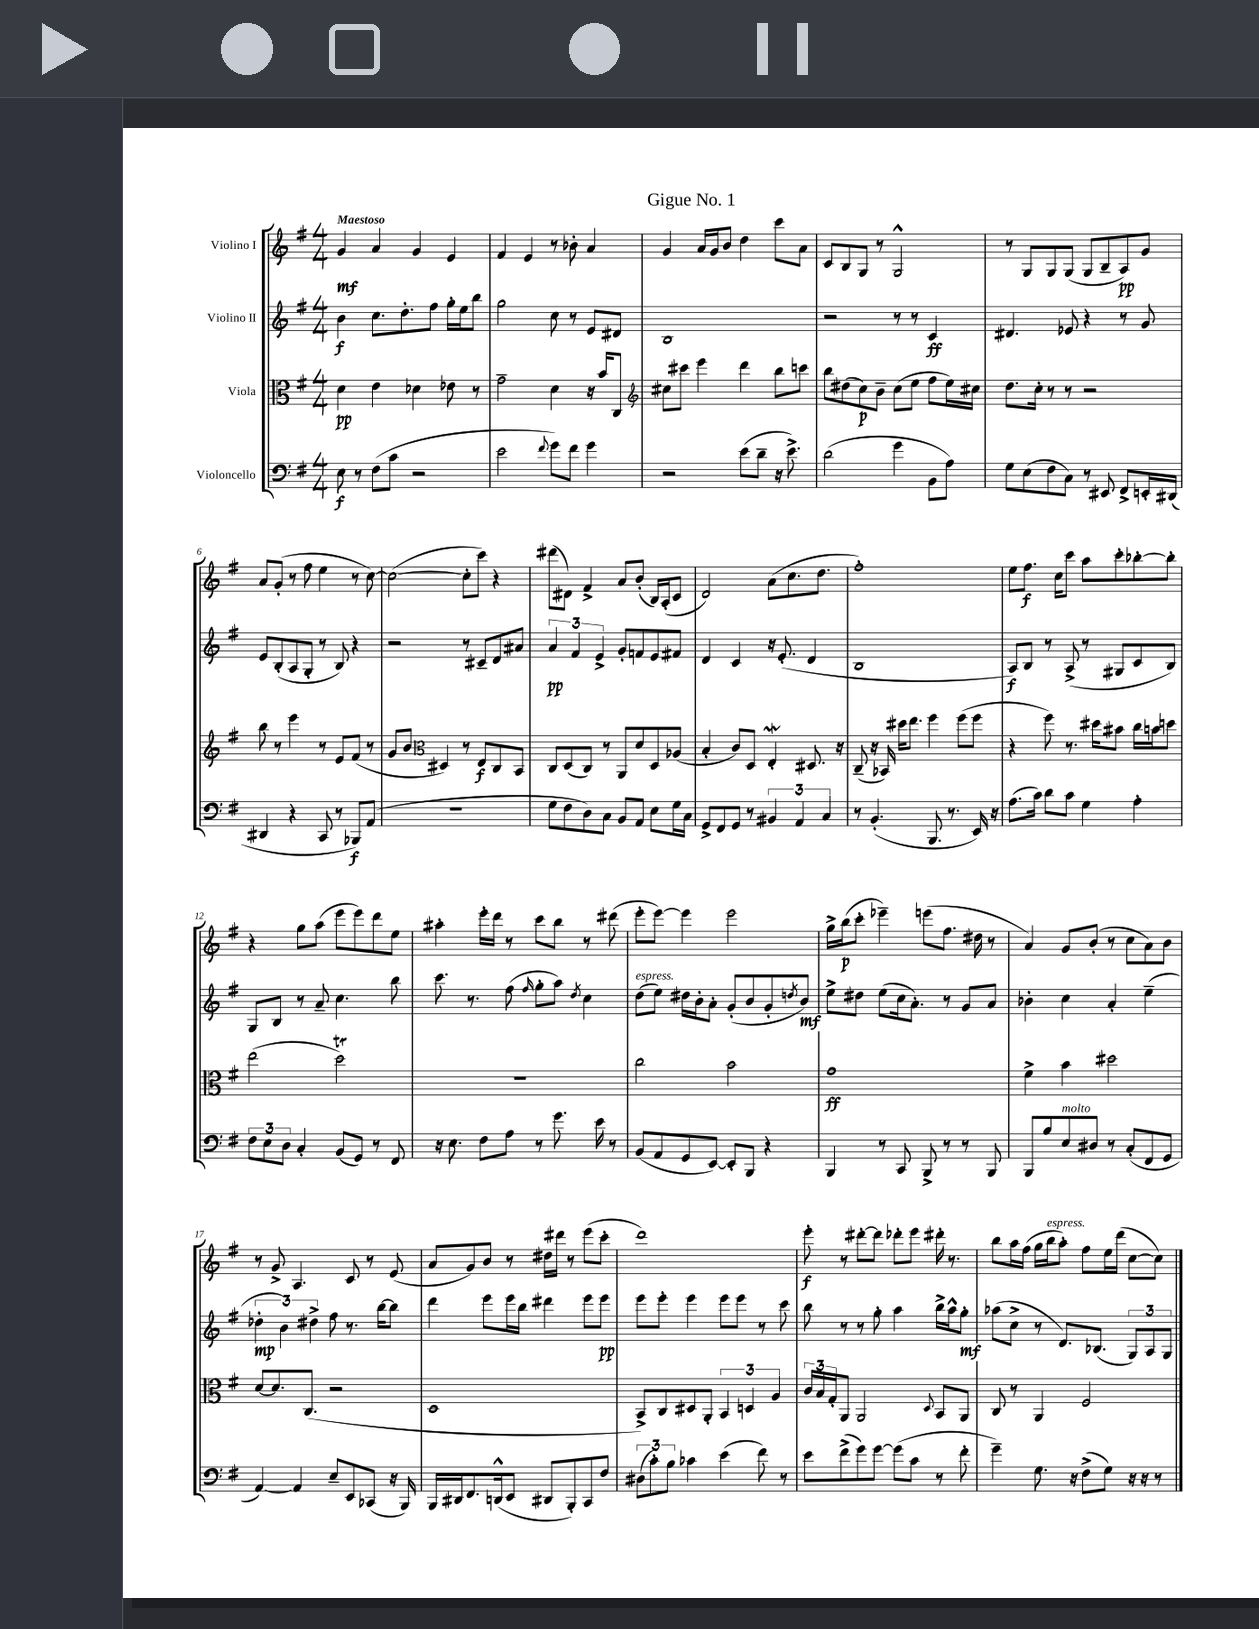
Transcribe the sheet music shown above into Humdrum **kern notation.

**kern	**dynam	**kern	**dynam	**kern	**dynam	**kern	**dynam
*part4	*part4	*part3	*part3	*part2	*part2	*part1	*part1
*staff4	*staff4	*staff3	*staff3	*staff2	*staff2	*staff1	*staff1
*I"Violoncello	*	*I"Viola	*	*I"Violino II	*	*I"Violino I	*
*clefF4	*	*clefC3	*	*clefG2	*	*clefG2	*
*k[f#]	*	*k[f#]	*	*k[f#]	*	*k[f#]	*
*M4/4	*	*M4/4	*	*M4/4	*	*M4/4	*
=1	=1	=1	=1	=1	=1	=1	=1
!	!	!	!	!	!	!LO:TX:a:B:t=Maestoso	!
8E\	f	4d\	pp	4b\	f	4g/	mf
8r	.	.	.	.	.	.	.
(8F#\L	.	4e\	.	8.cc\L	.	4a/	.
8c\J	.	.	.	.	.	.	.
.	.	.	.	8.dd'\	.	.	.
2r	.	4d-X\	.	.	.	4g/	.
.	.	.	.	8ff#\J	.	.	.
.	.	8e-X\	.	16gg'\LL	.	4e/	.
.	.	.	.	16ee\J	.	.	.
.	.	8r	.	8bb\J	.	.	.
=2	=2	=2	=2	=2	=2	=2	=2
2e\	.	2g~\	.	2gg\	.	4f#/	.
.	.	.	.	.	.	4e/	.
8qqf#/	.	.	.	.	.	.	.
8g\L)	.	4d\	.	8cc\	.	8r	.
8f#\J	.	.	.	8r	.	8b-X'\	.
4g\	.	16r	.	8e/L	.	4a/	.
.	.	16b/KL	.	.	.	.	.
.	.	8C/J	.	8d#X/J	.	.	.
=3	=3	=3	=3	=3	=3	=3	=3
*	*	*clefG2	*	*	*	*	*
2r	.	8cc#X\L	.	1B	.	4g/	.
.	.	8ccc#X\J	.	.	.	.	.
.	.	4eee\	.	.	.	16a/LL	.
.	.	.	.	.	.	16g/J	.
.	.	.	.	.	.	8b/J	.
(8e\L	.	4ddd\	.	.	.	4dd\	.
8d~\J	.	.	.	.	.	.	.
16r	.	8bb\L	.	.	.	8ccc\L	.
8.e^\)	.	.	.	.	.	.	.
.	.	8cccn\J	.	.	.	8a\J	.
=4	=4	=4	=4	=4	=4	=4	=4
(2d\	.	8bb\L	.	2r	.	8c/L	.
.	.	(8dd#X\	.	.	.	8B/	.
.	.	8cc\)	p	.	.	8G/J	.
.	.	8b~\J	.	.	.	8r	.
4g\	.	(8cc\L	.	8r	.	2G^^/	.
.	.	8ee\J	.	8r	.	.	.
8BB\L	.	8ff#\L	.	4c/	ff	.	.
8A\J)	.	16ee\L)	.	.	.	.	.
.	.	16cc#X\JJ	.	.	.	.	.
=5	=5	=5	=5	=5	=5	=5	=5
8G\L	.	8.dd\L	.	4.d#X/	.	8r	.
(8E\	.	.	.	.	.	8G/L	.
.	.	16cc'\Jk	.	.	.	.	.
8F#\	.	8r	.	.	.	8G/	.
8C\J)	.	8r	.	8e-X/	.	(8G/J	.
8r	.	2r	.	4r	.	8G/L	.
8EE#X/	.	.	.	.	.	8B~/	.
8FF#^/L	.	.	.	8r	.	8A/)	pp
16EEn'/L	.	.	.	8g/	.	8g/J	.
(16DD#X/JJ	.	.	.	.	.	.	.
!!LO:LB:g=z
=6	=6	=6	=6	=6	=6	=6	=6
4DD#X/	.	8bb\	.	8e/L	.	8a/L	.
.	.	8r	.	(8B'/	.	(8g'/J	.
4r	.	4eee\	.	8A/	.	8r	.
.	.	.	.	8G'/J	.	8ff#\	.
8CC/	.	8r	.	8r	.	4ee\	.
8r	.	8e/L	.	8B/)	.	.	.
8BBB-X/L)	f	(8f#/J	.	4r	.	8r	.
(8AA/J	.	8r	.	.	.	[8cc\)	.
=7	=7	=7	=7	=7	=7	=7	=7
1r	.	8g/L	.	2r	.	(2cc\_	.
.	.	8b/J	.	.	.	.	.
*	*	*clefC3	*	*	*	*	*
.	.	4D#X/)	.	.	.	.	.
.	.	8r	.	8r	.	8cc'\L]	.
.	.	8E/L	f	8c#X~/L	.	8ccc\J)	.
.	.	8C/	.	8d/	.	4r	.
.	.	8BB/J	.	8a#X/J	.	.	.
=8	=8	=8	=8	=8	=8	=8	=8
8G\L	.	8C/L	.	6a/	pp	(8ddd#X\L	.
8F#\	.	(8D/	.	.	.	8d#X\J)	.
.	.	.	.	6f#/	.	.	.
8D\)	.	8C/J)	.	.	.	4f#^/	.
.	.	.	.	6e^/	.	.	.
8C\J	.	8r	.	.	.	.	.
8BB/L	.	8AA/L	.	8g'/L	.	8a/L	.
8AA/J	.	8d/	.	8fn/	.	(8b'/J	.
8E\L	.	8D/	.	8e/	.	16B/LL)	.
.	.	.	.	.	.	(16A'/J	.
16G\L	.	(8A-X/J	.	8f#X/J	.	8c/J	.
16C\JJ	.	.	.	.	.	.	.
=9	=9	=9	=9	=9	=9	=9	=9
8GG^/L	.	4B'/	.	4d/	.	2d/)	.
8FF#/	.	.	.	.	.	.	.
8GG/J	.	8c/L)	.	4c/	.	.	.
8r	.	8D/J	.	.	.	.	.
6BB#X/	.	4EW'/	.	16r	.	(8a\L	.
.	.	.	.	(8.e'/	.	.	.
.	.	.	.	.	.	8.cc\	.
6AA/	.	.	.	.	.	.	.
.	.	8.D#X/	.	4d/	.	.	.
.	.	.	.	.	.	8.dd\J	.
6C/	.	.	.	.	.	.	.
.	.	16r	.	.	.	.	.
=10	=10	=10	=10	=10	=10	=10	=10
8r	.	(8C~/	.	1B	.	1ff#')	.
(4.BB'/	.	16r	.	.	.	.	.
.	.	16BB-X/)	.	.	.	.	.
.	.	16dd#X\KL	.	.	.	.	.
.	.	8.ee\J	.	.	.	.	.
8.BBB/	.	4ff#\	.	.	.	.	.
8.r	.	.	.	.	.	.	.
.	.	(8ff#\L	.	.	.	.	.
16EE/)	.	8ff#\J	.	.	.	.	.
16r	.	.	.	.	.	.	.
=11	=11	=11	=11	=11	=11	=11	=11
(8.A\L	.	4r	.	8A/L)	f	8ee\L	.
.	.	.	.	8B/J	.	8.ff#\J	f
16c\Jk)	.	.	.	.	.	.	.
8d\L	.	8ff#\)	.	8r	.	.	.
.	.	.	.	.	.	16cc\KL	.
8c\J	.	8.r	.	(8A^/	.	8ccc\J	.
4G\	.	.	.	8r	.	8aa\L	.
.	.	16dd#X\KL	.	.	.	.	.
.	.	8b#X\J	.	8G#X/L	.	8ccc'\	.
4A'\	.	16cc\LL	.	8c/	.	[8bb-X'\	.
.	.	16bn\J	.	.	.	.	.
.	.	8ddn\J	.	8B/J)	.	8bb-'\J]	.
!!LO:LB:g=z
=12	=12	=12	=12	=12	=12	=12	=12
12F#\L	.	(2ee\	.	8G/L	.	4r	.
12E\	.	.	.	.	.	.	.
.	.	.	.	8B/J	.	.	.
12D\J	.	.	.	.	.	.	.
4C'/	.	.	.	8r	.	8gg\L	.
.	.	.	.	8a~/	.	(8aa\J	.
(8BB/L	.	2ddT\)	.	4.cc\	.	8eee\L	.
8GG/J)	.	.	.	.	.	8eee\)	.
8r	.	.	.	.	.	8ddd\	.
8FF#/	.	.	.	8bb\	.	8ee\J	.
=13	=13	=13	=13	=13	=13	=13	=13
16r	.	1r	.	8.ccc\	.	4aa#X'\	.
8.E\	.	.	.	.	.	.	.
.	.	.	.	8.r	.	.	.
8F#\L	.	.	.	.	.	16eee'\LL	.
.	.	.	.	.	.	16ddd\JJ	.
8A\J	.	.	.	(8ff#\	.	8r	.
.	.	.	.	16qqff#/	.	.	.
8r	.	.	.	8gg'\L	.	8ccc\L	.
8.g\	.	.	.	8aa\J)	.	8bb\J	.
.	.	.	.	8qdd/	.	.	.
.	.	.	.	4cc\	.	8r	.
16e\	.	.	.	.	.	.	.
8r	.	.	.	.	.	(8ddd#X\	.
=14	=14	=14	=14	=14	=14	=14	=14
!	!	!	!	!LO:TX:a:i:t=espress.	!	!	!
(8BB/L	.	2cc\	.	(8dd\L	.	8eee'\L	.
8AA/	.	.	.	8ee\J)	.	[8eee\J)	.
8GG/	.	.	.	16dd#X\LL	.	4eee\]	.
.	.	.	.	16b'\J	.	.	.
[8EE/J)	.	.	.	8a'\J	.	.	.
8EE'/L]	.	2b\	.	(8g'/L	.	2eee\	.
8BBB/J	.	.	.	8b/	.	.	.
4r	.	.	.	8g'/	.	.	.
.	.	.	.	8qddn/	.	.	.
.	.	.	.	8b/J)	mf	.	.
=15	=15	=15	=15	=15	=15	=15	=15
4BBB/	.	1g	ff	8ee^\L	.	16gg^\LL	.
.	.	.	.	.	.	(16bb\J	p
.	.	.	.	8dd#X\J	.	8ccc'\J	.
8r	.	.	.	(8ee\L	.	4eee-X~\)	.
8CC/	.	.	.	16cc\k	.	.	.
.	.	.	.	8.a'\J)	.	.	.
8BBB^/	.	.	.	.	.	(8eeen\L	.
8r	.	.	.	8r	.	8.ff#\J	.
8r	.	.	.	8g/L	.	.	.
.	.	.	.	.	.	16dd#X\	.
8BBB/	.	.	.	8a/J	.	8r	.
=16	=16	=16	=16	=16	=16	=16	=16
8BBB/L	.	4f#^\	.	4b-X'\	.	4a/)	.
8B/	.	.	.	.	.	.	.
!LO:TX:a:i:t=molto	!	!	!	!	!	!	!
8E/	.	4b\	.	4cc\	.	8g/L	.
8D#X/J	.	.	.	.	.	(8b'/J	.
8r	.	2dd#X\	.	4a'/	.	8r	.
(8C'/L	.	.	.	.	.	8cc\L	.
8FF#/	.	.	.	(4ee~\	.	8a\)	.
8GG/J	.	.	.	.	.	8b\J	.
!!LO:LB:g=z
=17	=17	=17	=17	=17	=17	=17	=17
[4AA/)	.	[8d/L	.	6dd-X'\	mp	8r	.
.	.	8.d/]	.	.	.	8g^/	.
.	.	.	.	6b\)	.	.	.
4AA/]	.	.	.	.	.	4.A/	.
.	.	(8.C/J	.	.	.	.	.
.	.	.	.	6dd#X^\	.	.	.
8E~/L	.	2r	.	8ff#\	.	.	.
8EE/	.	.	.	8.r	.	8c/	.
(8CC-X/J	.	.	.	.	.	8r	.
.	.	.	.	[16bb\KL	.	.	.
16r	.	.	.	8bb\J]	.	(8e/	.
16BBB/)	.	.	.	.	.	.	.
=18	=18	=18	=18	=18	=18	=18	=18
16BBB/LL	.	1D	.	4ddd\	.	8a/L	.
16DD#X/J	.	.	.	.	.	.	.
8.FF#/	.	.	.	.	.	8g/)	.
.	.	.	.	8eee\L	.	8b/J	.
(16DDn^^/k	.	.	.	.	.	.	.
8EE/J	.	.	.	16eee\L	.	8r	.
.	.	.	.	16bb\JJ	.	.	.
8DD#X/L	.	.	.	4ddd#X\	.	16dd#X\LL	.
.	.	.	.	.	.	16ddd#X\JJ	.
8BBB'/)	.	.	.	.	.	8r	.
8CC/	.	.	.	8eee\L	.	(8eee\L	.
8F#/J	.	.	.	8eee\J	pp	8ccc'\J	.
=19	=19	=19	=19	=19	=19	=19	=19
(12D#X\L	.	8BB^/L)	.	8eee\L	.	1ddd)	.
12c'\)	.	.	.	.	.	.	.
.	.	8C/	.	8eee'\J	.	.	.
12B\J	.	.	.	.	.	.	.
4c-X\	.	8D#X/	.	4eee\	.	.	.
.	.	8AA'/J	.	.	.	.	.
(4e\	.	6BB/	.	8eee\L	.	.	.
.	.	.	.	8eee\J	.	.	.
.	.	6Dn/	.	.	.	.	.
8f#\)	.	.	.	8r	.	.	.
.	.	6A/	.	.	.	.	.
8r	.	.	.	8ccc\	.	.	.
=20	=20	=20	=20	=20	=20	=20	=20
8e\L	.	24c/LL	.	8bb\	.	8eee'\	f
.	.	24B/	.	.	.	.	.
.	.	24G'/J	.	.	.	.	.
(8f#^\	.	8AA/J	.	8r	.	8r	.
8g\)	.	2AA/	.	8r	.	[8ddd#X'\L	.
[8g\J	.	.	.	8gg'\	.	8ddd#\J]	.
(8g\L]	.	.	.	4aa\	.	8ddd-X'\L	.
8c\J	.	.	.	.	.	8eee\J	.
.	.	8qqD/	.	.	.	.	.
8r	.	8BB/L	.	16bb^\LL	.	16ddd#X'\	.
.	.	.	.	16aa^^\J	.	8.r	.
8f#'\	.	8AA/J	.	8gg'\J	mf	.	.
=21	=21	=21	=21	=21	=21	=21	=21
4g~\)	.	8C/	.	(8aa-X\L	.	8bb\L	.
.	.	8r	.	8cc^\J	.	16aa\L	.
.	.	.	.	.	.	(16ff#\JJ	.
8.G\	.	4AA/	.	8r	.	16gg\LL	.
!	!	!	!	!	!	!LO:TX:a:i:t=espress.	!
.	.	.	.	.	.	16bb\J	.
.	.	.	.	8.d/L)	.	8aa'\J)	.
16r	.	.	.	.	.	.	.
(8F#^\L	.	2F#/	.	.	.	8ff#\L	.
.	.	.	.	(8.B-X/J	.	.	.
8G\J)	.	.	.	.	.	16ee\L	.
.	.	.	.	.	.	(16ddd\JJ	.
16r	.	.	.	12G/L)	.	[8cc\L	.
16r	.	.	.	.	.	.	.
.	.	.	.	12A/	.	.	.
8r	.	.	.	.	.	8cc\J])	.
.	.	.	.	12G/J	.	.	.
==	==	==	==	==	==	==	==
*-	*-	*-	*-	*-	*-	*-	*-
